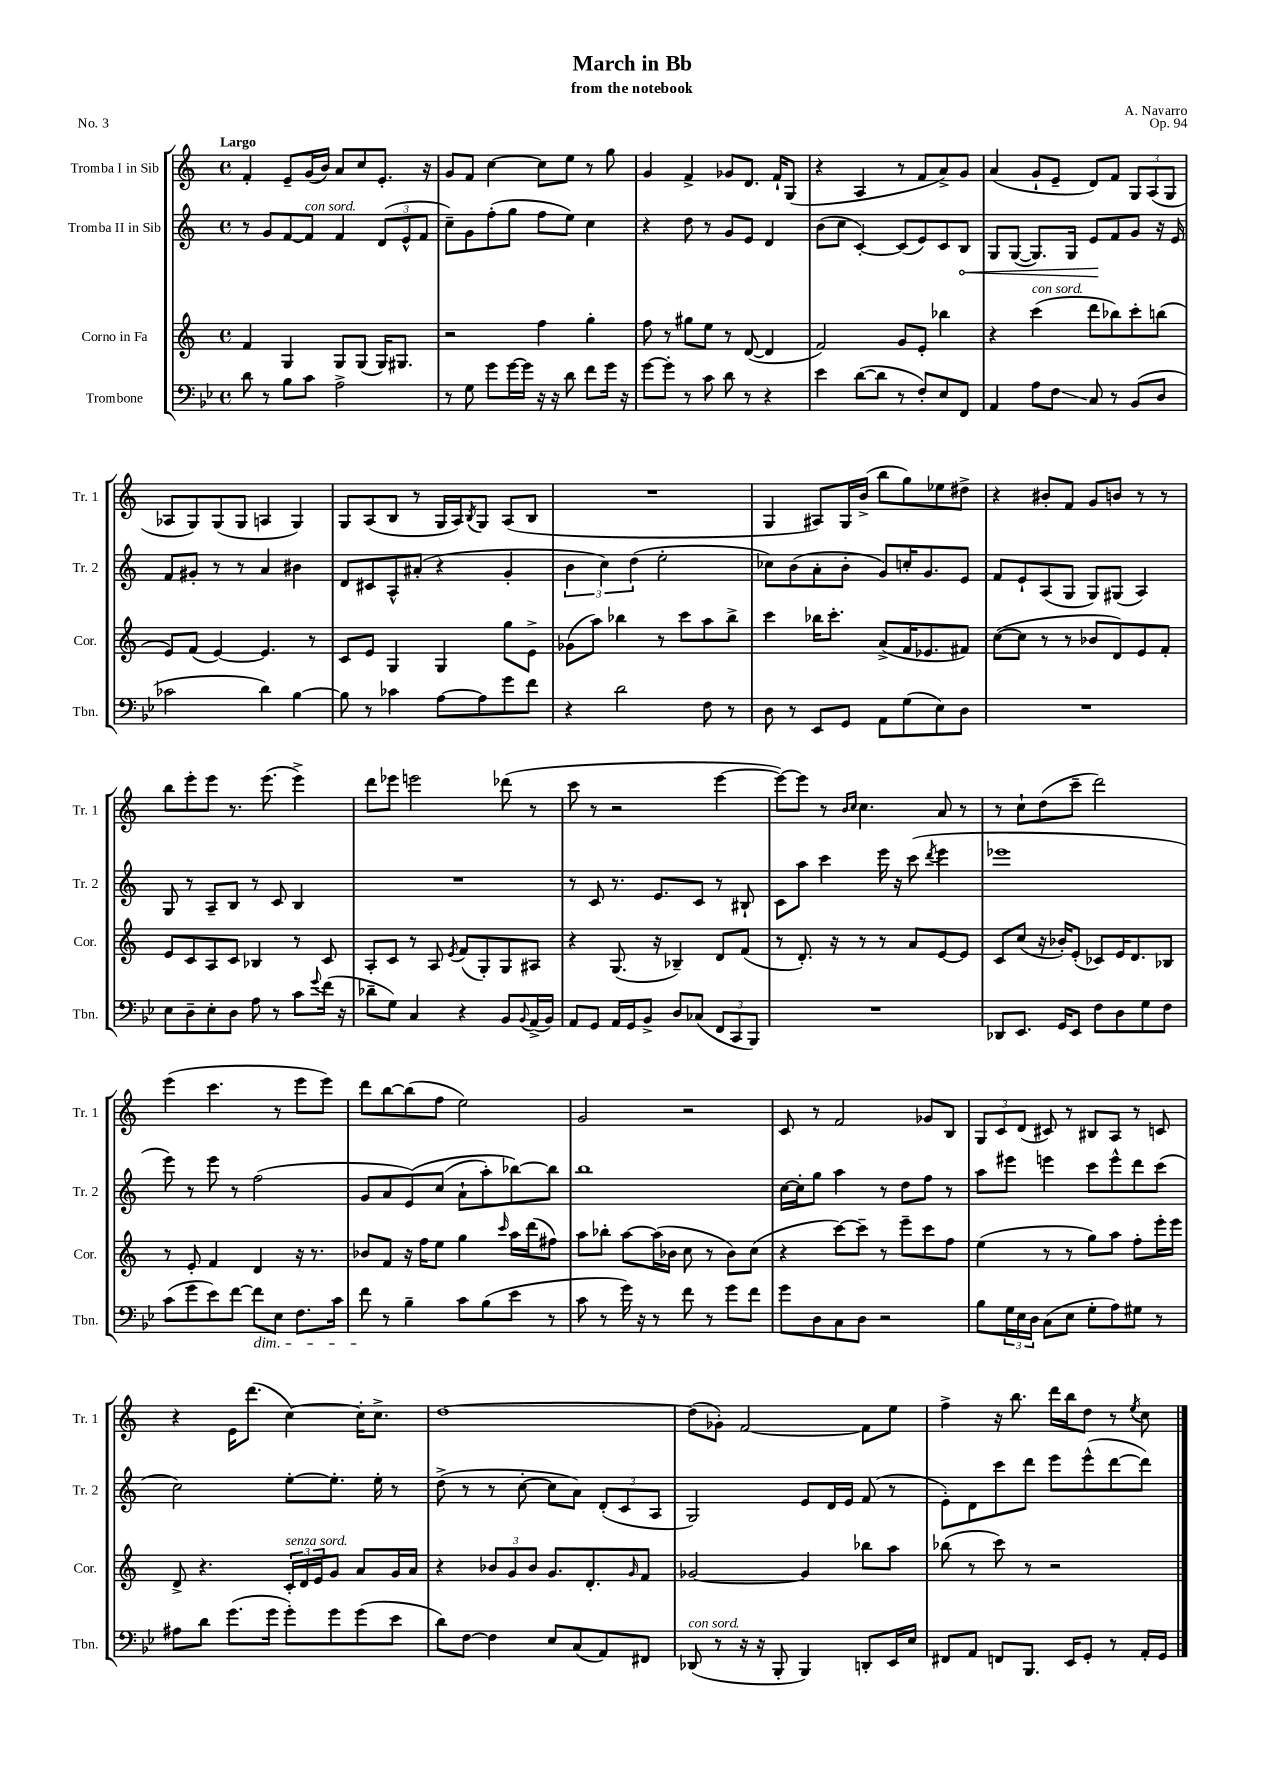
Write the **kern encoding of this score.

**kern	**kern	**kern	**kern
*staff4	*staff3	*staff2	*staff1
*clefF4	*clefG2	*clefG2	*clefG2
*k[b-e-]	*k[]	*k[]	*k[]
*M4/4	*M4/4	*M4/4	*M4/4
*met(c)	*met(c)	*met(c)	*met(c)
8d	4f	8r	4f'
8r	.	8g	.
8B-	4G	[8f	8e~
8c	.	8f]	(16g
.	.	.	16b)
2A^	8G	4f	8a
.	(8G	.	8cc
.	16G)	(12d	8.e'
.	8.G#	.	.
.	.	12e^^	.
.	.	12f	.
.	.	.	16r
=	=	=	=
8r	2r	8cc~)	8g
8G	.	8g	8f
8g	.	(8ff'	[4cc
[16g	.	8gg	.
16g]	.	.	.
16r	4ff	8ff	8cc]
16r	.	.	.
8d	.	8ee)	8ee
8f	4gg'	4cc	8r
16g	.	.	8gg
16r	.	.	.
=	=	=	=
[8g	8ff	4r	4g
8g']	8r	.	.
8r	8gg#	8dd	4f^
8c	8ee	8r	.
8d	8r	8g	8g-
8r	([8d	8e	8.d
4r	4d]	4d	.
.	.	.	16f`
.	.	.	(8G
=	=	=	=
4e-	2f)	(8b	4r
.	.	8cc	.
([8d	.	[4c')	4A
8d]	.	.	.
8r	8g	(8c]	8r
8F')	8e'	8e)	8f
8E-	4bb-	8c	8a^)
8FF	.	8B	8g
=	=	=	=
4AA	4r	8G	(4a
.	.	([8G	.
8A	(4ccc	8.G])	8g`
8F	.	.	8e~
.	.	16G	.
8C	8ddd	8e	8d)
8r	8bb-)	8f	8f
(8BB-	8ccc'	8g	12G
.	.	.	(12A
8D	(8bb	16r	.
.	.	.	12G
.	.	16e	.
=	=	=	=
2c-	8e)	8f	8A-
.	(8f	8g#'	8G)
.	[4e)	8r	(8G
.	.	8r	8G
4d)	4.e]	4a	4A
[4B-	.	4b#	4G)
.	8r	.	.
=	=	=	=
8B-]	8c	8d	8G
8r	8e	8c#	(8A
4c-	4G	8A^^	8B
.	.	(8a#'	8r
[8A	4G	4r	16G
.	.	.	16A)
.	.	.	8qB
8A]	.	.	8G
8g	8gg	4g'	(8A
8f	8e^	.	8B
=	=	=	=
4r	(8g-	6b	1r
.	8aa)	.	.
.	.	6cc)	.
2d	4bb-	.	.
.	.	(6dd	.
.	8r	2ee'	.
.	8ccc	.	.
8F	8aa	.	.
8r	8bb-^	.	.
=	=	=	=
8D	4ccc	8cc-)	4G
8r	.	(8b	.
8EE-	16bb-	8a'	8A#)
.	8.ccc'	.	.
8GG	.	8b'	16G
.	.	.	(16b^
8AA	(8a^	8g)	8bb
(8G	16f	16cc'	8gg)
.	8.e-	8.g	.
8E-)	.	.	8ee-
8D	8f#)	8e	8dd#^
=	=	=	=
1r	([8cc	8f	4r
.	8cc]	8e`	.
.	8r	(8A	8b#'
.	8r	8G	8f
.	8b-	8G)	8g
.	8d)	(8G#	8b
.	8e	4A)	8r
.	8f'	.	8r
=	=	=	=
8E-	8e	8G	8bb
8D~	8c	8r	8eee'
8E-'	8A	8A~	8eee
8D	8c	8B	8.r
8A	4B-	8r	.
.	.	.	(8.eee
8r	.	8c	.
8c	8r	4B	4eee^)
8qqg	.	.	.
(16f	8c	.	.
16r	.	.	.
=	=	=	=
8d-~	8A'	1r	8ddd
8G)	8c	.	8eee-
4C	8r	.	2eee
.	8A	.	.
.	8qe	.	.
4r	(8f	.	.
.	8G')	.	.
8BB-	8G	.	(8ddd-
8qqBB-	.	.	.
(16AA^	8A#	.	8r
16BB-)	.	.	.
=	=	=	=
8AA	4r	8r	8ccc
8GG	.	8c	8r
16AA	(8.G	8.r	2r
16GG	.	.	.
8BB-^	.	.	.
.	16r	8.e	.
8D	4B-~)	.	.
(8C-	.	8c	.
12FF	8d	8r	[4eee
12CC	.	.	.
.	(8f	8B#`	.
12BBB-)	.	.	.
=	=	=	=
1r	8r	8c	8eee_)
.	8.d')	8aa	8eee]
.	.	4ccc	8r
.	16r	.	.
.	.	.	16qqb
.	.	.	16qqcc
.	8r	.	4.cc
.	8r	16eee	.
.	.	16r	.
.	8a	(8ccc	.
.	.	8qddd	.
.	[8e	4eee	8a
.	8e]	.	8r
=	=	=	=
8DD-	8c	1eee-	8r
8.EE-	(8cc	.	8cc`
.	16r	.	(8dd
16GG	16b-')	.	.
8EE-	(8e'	.	8ccc~
8F	8c-)	.	2ddd)
8D	16e	.	.
.	8.d	.	.
8G	.	.	.
8F	8B-	.	.
=	=	=	=
(8c	8r	8eee)	(4eee
8g	8e'	8r	.
8e-)	4f	8eee	4.ccc
[8f	.	8r	.
8f]	4d	(2ff	.
8E-	.	.	8r
8.F	16r	.	8eee
.	8.r	.	.
.	.	.	8eee)
16c	.	.	.
=	=	=	=
8f	8b-	8g	8ddd
8r	8f	8a	[8bb
4B-~	16r	&(8e)	(8bb]
.	16ff	.	.
.	8ee	(8cc	8ff
8c	4gg	8a`	2ee)
(8B-	.	8aa')	.
.	16qqccc	.	.
8e-	16aa	[8bb-&)	.
.	(16ddd	.	.
8r	8ff#)	8bb-]	.
=	=	=	=
8c	8aa	1bb	2g
8r	8bb-'	.	.
16g)	[8aa	.	.
16r	.	.	.
8r	(16aa]	.	.
.	16b-	.	.
8f	8cc	.	2r
8r	8r	.	.
8g	8b-)	.	.
8f	(8cc	.	.
=	=	=	=
8g	4r	[16cc	8c
.	.	16cc']	.
8D	.	8gg	8r
8C	[8ccc)	4aa	2f
8D	8ccc~]	.	.
2r	8r	8r	.
.	8eee~	8dd	.
.	8ccc	8ff	8g-
.	8ff	8r	8B
=	=	=	=
8B-	(4ee	8aa	12G
.	.	.	12c
24G	.	8eee#	.
24E-	.	.	(12d
24D	.	.	.
(8C	8r	4eee	8c#)
8E-	8r	.	8r
8G'	8gg)	8ccc	8B#
8A)	8aa	8eee^^	8A
8G#	8ff'	8ddd	8r
8r	16eee'	(8ccc	8c
.	16eee	.	.
=	=	=	=
8A#	8d^	2cc)	4r
8d	4.r	.	.
(8.g	.	.	16e
.	.	.	(8.ddd
16g	.	.	.
8g')	24c'	[8ee'	[4cc)
.	24d	.	.
.	24e	.	.
8g	8g	8.ee']	.
(8g	8a	.	16cc']
.	.	16ee'	8.cc^
8e-	16g	8r	.
.	16a	.	.
=	=	=	=
8d)	4r	(8dd^	[1dd
[8F	.	8r	.
4F]	12b-	8r	.
.	12g	.	.
.	.	[8cc'	.
.	12b-	.	.
8E-	8.g	8cc]	.
(8C	.	8a)	.
.	8.d'	.	.
8AA)	.	(12d'	.
.	.	12c	.
.	16qqg	.	.
8FF#	8f	.	.
.	.	12A	.
=	=	=	=
(8DD-	[2g-	2G)	(8dd]
8r	.	.	8g-')
16r	.	.	[2f
16r	.	.	.
8BBB-'	.	.	.
4BBB-)	4g-]	8e	.
.	.	16d	.
.	.	16e	.
8DD'	8bb-	(8f	8f]
16EE-	8aa	8r	8ee
16E-	.	.	.
=	=	=	=
8FF#	(8bb-	8e')	4ff^
8AA	8r	8d	.
8FF	8ccc)	8ccc	16r
.	.	.	8.bb
8.BBB-	8r	8ddd	.
.	2r	8eee	16ddd
16EE-	.	.	16bb
8GG'	.	(8eee^^	8dd
8r	.	[8ddd	8r
.	.	.	8qee
16AA'	.	8ddd])	8cc
16GG	.	.	.
==	==	==	==
*-	*-	*-	*-
